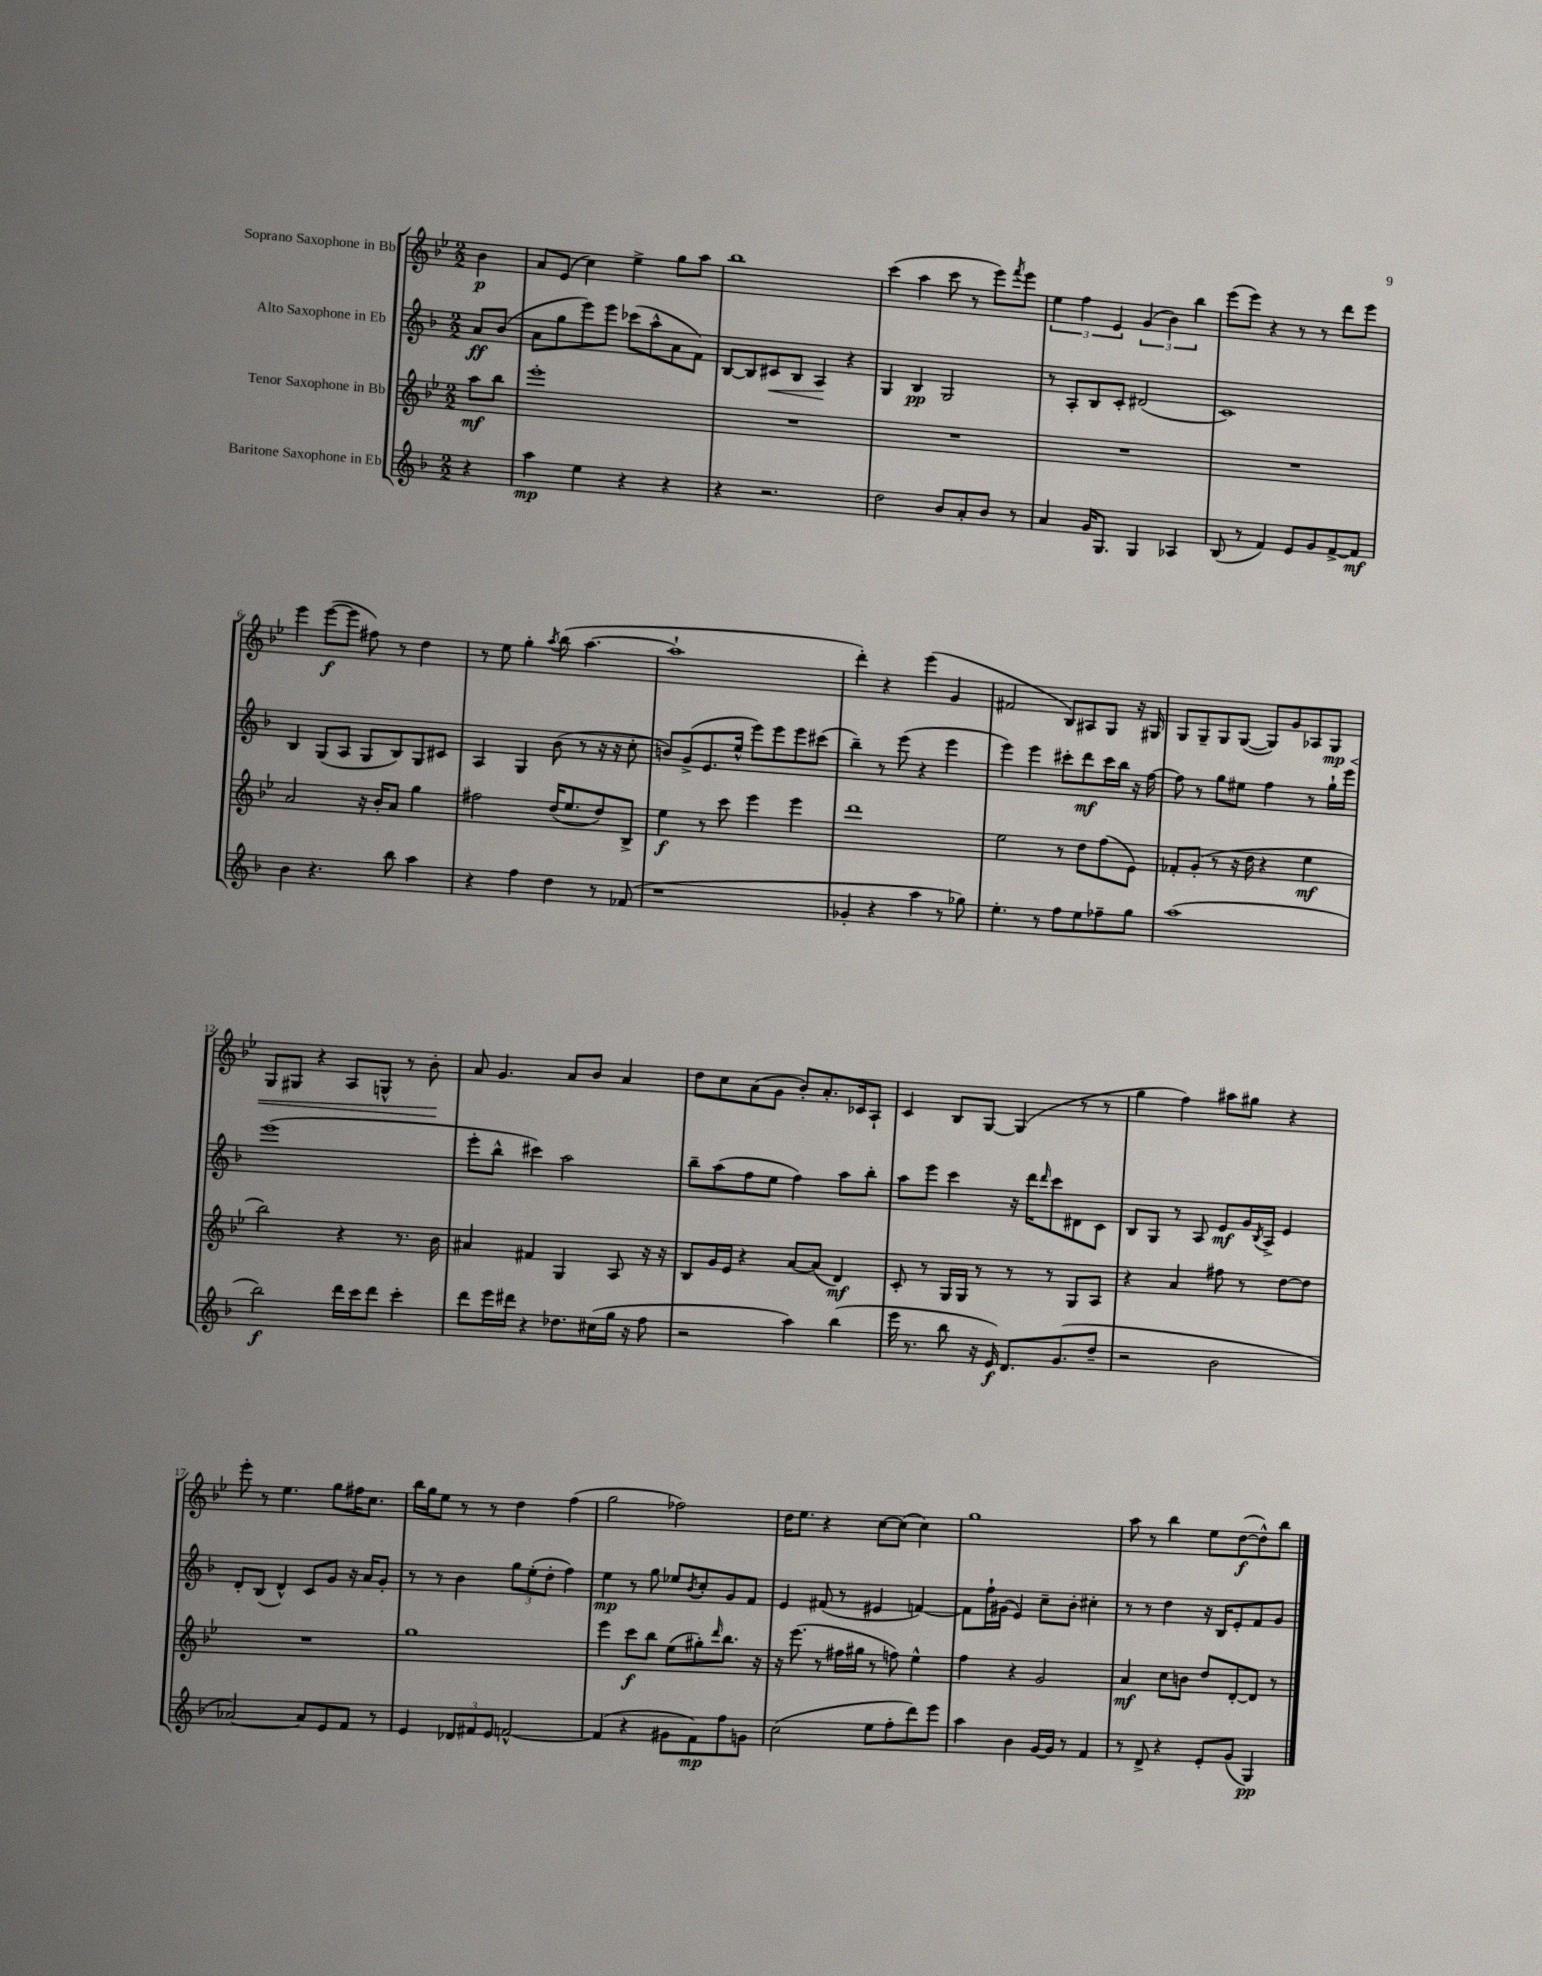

**kern	**kern	**kern	**kern
*staff4	*staff3	*staff2	*staff1
*clefG2	*clefG2	*clefG2	*clefG2
*k[b-]	*k[b-e-]	*k[b-]	*k[b-e-]
*M2/2	*M2/2	*M2/2	*M2/2
4r	8aa	8a	4b-
.	8bb-	(8b-	.
=	=	=	=
4aa	1eee-'	8a	8a
.	.	8gg	(8e-
4ee	.	8eee)	4cc)
.	.	8eee	.
4r	.	(8ccc-	4ee-^
.	.	8aa^^	.
4r	.	8a	8gg
.	.	8f)	8aa
=	=	=	=
4r	1r	[8B-	1bb-
.	.	8B-]	.
2.r	.	8c#	.
.	.	8B-	.
.	.	4A	.
.	.	4r	.
=	=	=	=
2dd	1r	4G	(4ccc
.	.	4B-	4aa
8b-	.	2G	8ccc
8a'	.	.	8r
8b-	.	.	8eee-)
.	.	.	8qfff
8r	.	.	8eee-
=	=	=	=
4a	1r	8r	6ee-
.	.	8A'	.
.	.	.	6ff
16g	.	8B-	.
8.G	.	.	.
.	.	.	6e-
.	.	8c'	.
4G	.	(2d#	(6g
.	.	.	6b-)
4A-	.	.	.
.	.	.	6bb-
=	=	=	=
(8B-	1r	1c)	(8eee-
8r	.	.	8eee-)
4f)	.	.	4r
8e	.	.	8r
8g	.	.	8r
[8f^	.	.	8ddd
8f]	.	.	8eee-
=	=	=	=
4b-	2a	4B-	4eee-
4.r	.	(8G	([8eee-
.	.	8A	8eee-]
.	16r	8G	8ff#)
.	16b-'	.	.
8bb-	8a	8B-)	8r
4aa	4gg	8G	4dd
.	.	8c#	.
=	=	=	=
4r	2ff#	4A	8r
.	.	.	8ee-
4ff	.	4G	4gg'
.	.	.	8qaa
4dd	(16dd	(8b-	(8bb-
.	8.ee-	.	.
.	.	8r	[4.aa
8r	8dd)	16r	.
.	.	16r	.
(8f-	8B-^	8cc'	.
=	=	=	=
1r	4ee-	8b)	1aa`]
.	.	(8g^	.
.	8r	8.e	.
.	8ccc	.	.
.	.	16ee^^	.
.	4eee-	8eee)	.
.	.	8eee	.
.	4eee-	8eee	.
.	.	(8ccc#	.
=	=	=	=
4g-'	1ddd	4bb-~)	4ddd')
4r	.	8r	4r
.	.	(8eee	.
4aa	.	4r	(4eee-
8r	.	4eee	4g
8gg-)	.	.	.
=	=	=	=
4.ee'	2ee-	4eee)	2f#
.	.	4eee	.
8r	.	.	.
8ff	8r	8ccc#'	8B-)
8ee	8dd	8ddd	8A#
8ff-~	(8ff	16ccc#	8G
.	.	16bb-	.
8gg	8e-)	16r	16r
.	.	[16ff	16G#
=	=	=	=
(1aa	8f-'	8ff]	8G
.	(8g'	8r	8G~
.	8r	8gg	8G
.	16r	8ee#	([8G
.	16dd	.	.
.	4r	4ff	8G])
.	.	.	8g
.	4ee-	8r	8A-
.	.	16gg`	8G
.	.	16eee	.
=	=	=	=
2bb-)	2bb-)	(1eee	8G
.	.	.	8G#
.	.	.	4r
16ddd	4r	.	8A
16ccc	.	.	.
8ddd	.	.	8G^^
4ccc'	8.r	.	8r
.	.	.	8b-'
.	16b-	.	.
=	=	=	=
8ddd	4a#	8eee'	8a
16eee	.	8bb-^^	4.g
16ddd#	.	.	.
4r	4f#	4ccc#)	.
8.dd-	4G	2aa	8a
.	.	.	8b-
(16cc#	.	.	.
16gg	8A	.	4a
16r	.	.	.
8ff	16r	.	.
.	16r	.	.
=	=	=	=
2r	8B-	8bb-~	8dd
.	16g	(8aa	8cc
.	16e-	.	.
.	4r	8ff	(8a
.	.	8ee	8g
4aa)	[8a	4ff)	8b-')
.	(8a]	.	8.a'
(4bb-	4d)	8aa	.
.	.	.	16c-
.	.	8bb-'	8A`
=	=	=	=
16eee	8c'	8aa	4c
8.r	.	.	.
.	8r	8eee	.
8bb-	16G	4ccc	8B-
.	16G	.	.
16r	8r	.	[8G
16e)	.	.	.
8.d	8r	16r	(4G]
.	.	16ddd	.
.	.	16qqddd	.
.	8r	8ccc	.
(8.g	.	.	.
.	8G	8d#	8r
8dd~	8A	8c	8r
=	=	=	=
2r	4r	8B-	4gg
.	.	8G	.
.	4a	8r	4ff)
.	.	8A	.
2b-	8ff#	8e	8aa#
.	8r	16g	8gg#
.	.	8qB-	.
.	.	16A^	.
.	[8dd	4e	4r
.	8dd]	.	.
=	=	=	=
[2a-)	1r	8d'	8eee-'
.	.	(8B-	8r
.	.	4d^^)	4.ee-
8a-]	.	8c	.
8e	.	8g	8gg
8f	.	16r	16ff#
.	.	16a	8.cc
8r	.	8g'	.
=	=	=	=
4e	1gg	8r	16bb-
.	.	.	16gg
.	.	8r	8ee-
12d-	.	4b-	8r
12f#	.	.	.
.	.	.	8r
12e	.	.	.
[2f^^	.	12gg	4dd
.	.	(12ee'	.
.	.	12dd'	.
.	.	4ff)	(4ff
=	=	=	=
(4f]	4eee-	4ee	2gg
4r	8ccc	8r	.
.	8bb-	8gg	.
8g#	(8ee-	8ee-	2ff-)
.	.	8qb-	.
8f)	8gg#')	8cc'	.
.	16qqddd	.	.
8ff	8.bb-	8g	.
8g	.	8f	.
.	16r	.	.
=	=	=	=
(2cc	16r	4e	16dd
.	(8.eee-	.	8.ee-
.	8r	(8f#	4r
.	16ff#	8r	.
.	16gg#	.	.
8ee	8r	4e#	[8cc
8ff'	8ff)	.	(8cc]
8ddd)	4ee-^^	[4f)	4cc)
8eee	.	.	.
=	=	=	=
4aa	4ff	8f]	1gg
.	.	16ff`	.
.	.	(16g#	.
4b-	4r	4e)	.
[16g	2g	8cc~	.
16g]	.	.	.
8r	.	8b-'	.
4f	.	4cc#'	.
=	=	=	=
8r	4a	8r	8aa
8d^	.	8r	8r
4r	8cc	4dd	4bb-
.	8b	.	.
8e'	8dd	16r	8ee-
.	.	16B-	.
(8g	[8d'	8e'	([8dd
4G)	8d]	8f	8dd^^])
.	8r	8g	8bb-
==	==	==	==
*-	*-	*-	*-
